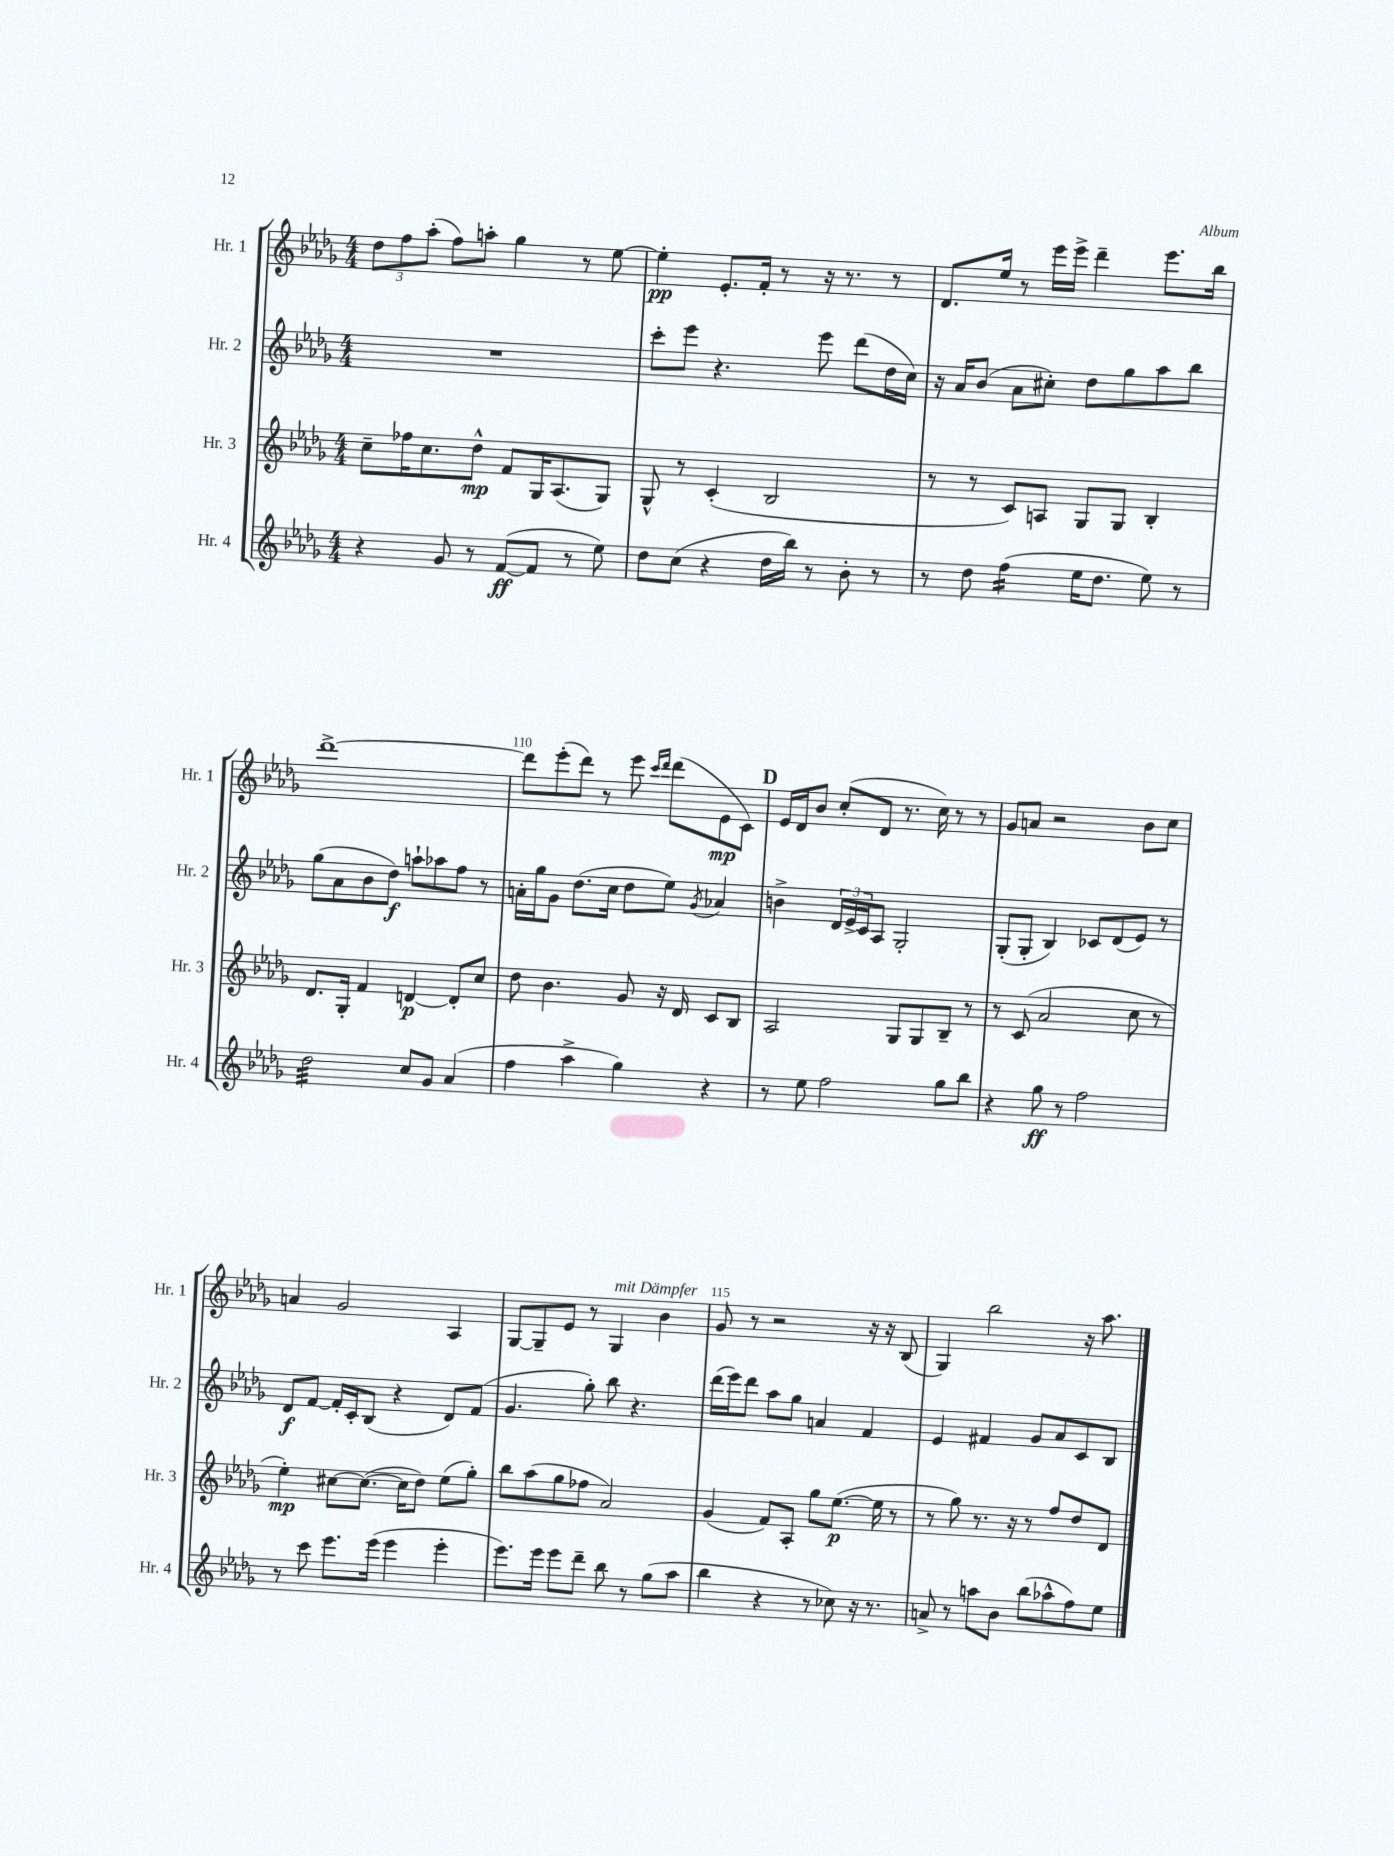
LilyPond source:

<<
\new StaffGroup <<
\new Staff = "s0" \with { instrumentName = "Hr. 1" shortInstrumentName = "Hr. 1" } {
    \clef treble \key des \major \numericTimeSignature \time 4/4
    \tuplet 3/2 { des''8 f''8 aes''8-.( } f''8) a''8-. ges''4 r8 ees''8~ |
    ees''4-.\pp ees'8.-. f'16-. r8 r16 r8. r8 |
    des'8. ees''16 r8 ees'''16 ees'''16-> des'''4-- ees'''8. bes''16 |
    des'''1~-> |
    des'''8 ees'''8-.( des'''8) r8 ees'''8 \grace { c'''16 des'''16 } des'''8( ees'8\mp c'8) |
    \mark \markup { \bold "D" } ees'16 des'16 bes'8 c''8-.( des'8 r8. c''16) r8 r8 |
    ges'8 a'8 r2 bes'8 c''8 |
    a'4 ges'2 aes4 |
    ges8~ ges8-- ees'8 r8 ges4^\markup { \italic "mit Dämpfer" } bes'4 |
    ges'8 r8 r2 r16 r16 bes8( |
    ges4) bes''2 r16 aes''8. \bar "|." |
}
\new Staff = "s1" \with { instrumentName = "Hr. 2" shortInstrumentName = "Hr. 2" } {
    \clef treble \key des \major \numericTimeSignature \time 4/4
    R1 |
    c'''8-. ees'''8 r4. ees'''8 des'''8( des''16 c''16) |
    r16 aes'16 bes'8( aes'8 cis''8-.) des''8 ges''8 aes''8 bes''8 |
    ges''8( aes'8 bes'8 des''8\f) a''8-! aes''8 f''8 r8 |
    a'16-. ges''16 ges'8 des''8.( c''16 des''8 ees''8) \acciaccatura { ges'8 } aes'4 |
    \mark \markup { \bold "D" } b'4-> \tuplet 3/2 { des'16 ees'16-> c'16 } aes8 ges2-. |
    ges8-.( ges8-. bes4) ces'8 des'8( ees'8) r8 |
    des'8\f f'8~ f'16-. c'16-. bes8( r4 des'8) f'8( |
    ges'4. ges''8-.) bes''8 r4. |
    des'''16( ees'''16) des'''8 aes''8 ges''8 a'4 f'4 |
    ees'4 fis'4 ges'8 aes'8 c'8 bes8 \bar "|." |
}
\new Staff = "s2" \with { instrumentName = "Hr. 3" shortInstrumentName = "Hr. 3" } {
    \clef treble \key des \major \numericTimeSignature \time 4/4
    c''8-- fes''16 c''8. des''8-^\mp f'8 ges16 aes8.( ges8) |
    ges8-^ r8 c'4-.( bes2 |
    r8 r8 c'8) a8 ges8 ges8 bes4-. |
    des'8. ges16-. f'4 d'4~\p d'8-. c''8 |
    des''8 bes'4. ges'8 r16 des'16 c'8 bes8 |
    \mark \markup { \bold "D" } aes2 ges8 ges8 bes8-- r8 |
    r8 c'8( aes'2 c''8 r8 |
    ees''4-.\mp) cis''8~ cis''8.~( cis''16 des''8) ees''8( ges''8-.) |
    bes''8 aes''8( ges''8 fes''8 aes'2) |
    ges'4( f'8) aes8-. ges''8 ees''8.~\p( ees''16 r8 |
    r8 ges''8) r8. r16 r8 f''8 des''8 des'8 \bar "|." |
}
\new Staff = "s3" \with { instrumentName = "Hr. 4" shortInstrumentName = "Hr. 4" } {
    \clef treble \key des \major \numericTimeSignature \time 4/4
    r4 ges'8 r8 f'8~\ff( f'8 r8 ees''8) |
    des''8 c''8( r4 des''16 bes''16) r8 bes'8-. r8 |
    r8 des''8 f''4:16( ees''16 des''8. ees''8) r8 |
    des''2:32 c''8 ges'8 aes'4( |
    f''4 aes''4-> ges''4) r4 |
    \mark \markup { \bold "D" } r8 ees''8 f''2 ges''8 bes''8 |
    r4 ges''8\ff r8 f''2 |
    r8 c'''8 ees'''8. ees'''16( ees'''4 ees'''4-. |
    ees'''8.) ees'''16 ees'''8 des'''8-- bes''8 r8 ges''8( aes''8 |
    bes''4 r4 r8 ces''8) r16 r8. |
    a'8-> r8 a''8 bes'8 bes''8( aes''8-^ f''8) ees''8 \bar "|." |
}
>>
>>
\layout { \context { \Score currentBarNumber = #106 \override BarNumber.break-visibility = ##(#f #t #t) barNumberVisibility = #(every-nth-bar-number-visible 5) } }
